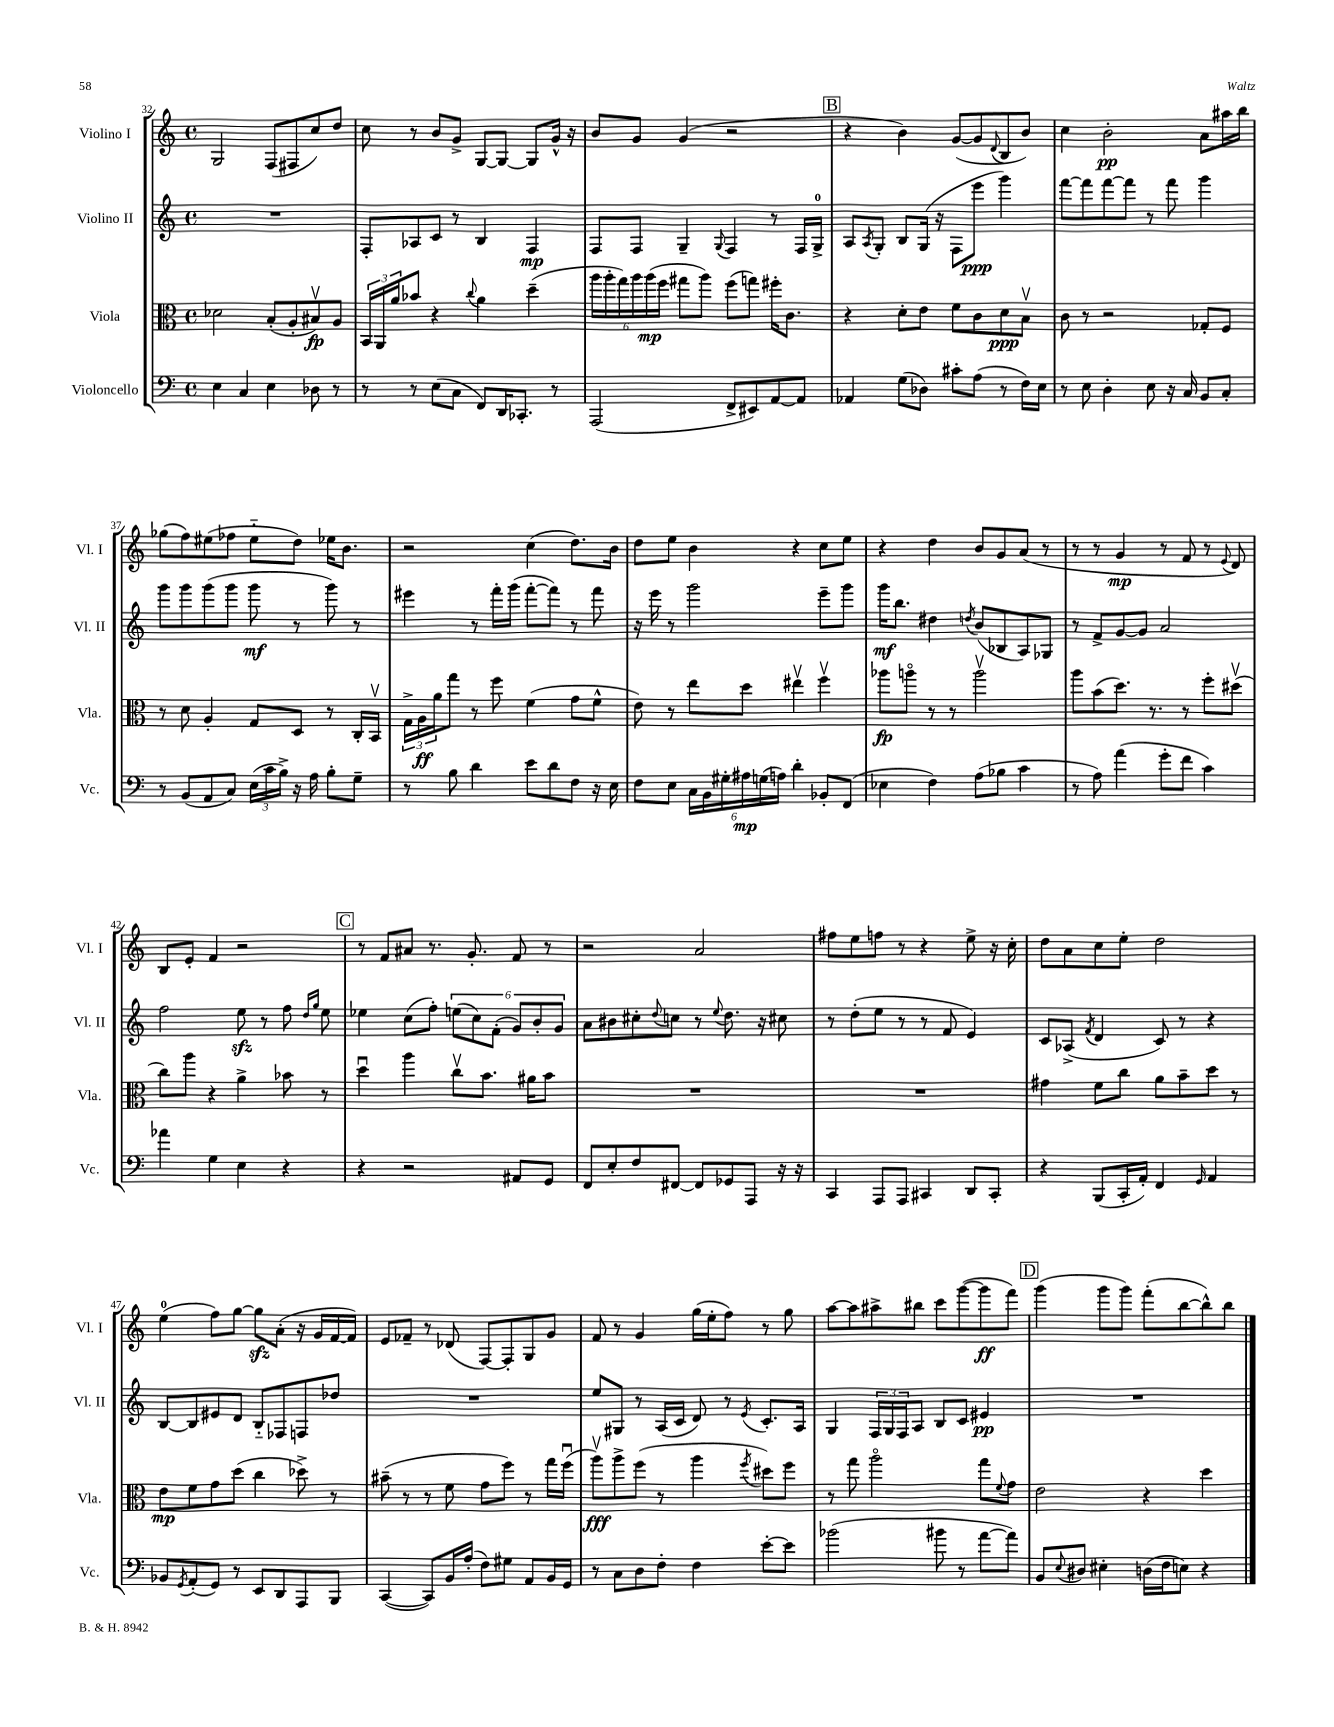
<<
\new StaffGroup <<
\new Staff = "s0" \with { instrumentName = "Violino I" shortInstrumentName = "Vl. I" } {
    \clef treble \key c \major \defaultTimeSignature \time 4/4
    g2 f8( fis8 c''8) d''8 |
    c''8 r8 b'8 g'8-> g8~ g8~ g8 g'16-^ r16 |
    b'8 g'8 g'4( r2 |
    \mark \markup { \box "B" } r4 b'4) g'8~( g'8 \appoggiatura { d'8 } b8 b'8) |
    c''4 b'2-.\pp a'8 ais''16 b''16 |
    ges''8( f''8) eis''8( fes''8 eis''8-_ d''8) ees''16 b'8. |
    r2 c''4( d''8.) b'16 |
    d''8 e''8 b'4 r4 c''8 e''8 |
    r4 d''4 b'8 g'8 a'8( r8 |
    r8 r8 g'4\mp r8 f'8 r8 \appoggiatura { e'8 } d'8) |
    b8 e'8-. f'4 r2 |
    \mark \markup { \box "C" } r8 f'8 ais'8 r8. g'8.-. f'8 r8 |
    r2 a'2 |
    fis''8 e''8 f''8 r8 r4 e''8-> r16 c''16-. |
    d''8 a'8 c''8 e''8-. d''2 |
    e''4-0( f''8) g''8~ g''8\sfz a'8-.( r16 g'16 f'16~ f'16) |
    e'8 fes'8-- r8 des'8( f8~) f8-. g8 g'8 |
    f'8 r8 g'4 g''16( e''16-. f''8) r8 g''8 |
    a''8~ a''8 ais''8-> bis''8 c'''8 g'''8~( g'''8\ff f'''8) |
    \mark \markup { \box "D" } g'''4( g'''8 g'''8) f'''8-.( b''8~ b''8-^) b''8 \bar "|." |
}
\new Staff = "s1" \with { instrumentName = "Violino II" shortInstrumentName = "Vl. II" } {
    \clef treble \key c \major \defaultTimeSignature \time 4/4
    R1 |
    f8-. aes8 c'8 r8 b4 f4\mp |
    f8 f8 g4-- \appoggiatura { g8 } f4 r8 f16 g16-0-> |
    \mark \markup { \box "B" } a8 \acciaccatura { a8 } g8-. b8 g16( r16 f8 e'''8\ppp g'''4) |
    f'''8~ f'''8 f'''8~ f'''8 r8 f'''8 g'''4 |
    g'''8 g'''8 g'''8( g'''8 g'''8\mf r8 g'''8) r8 |
    eis'''4 r8 f'''16-. g'''16( f'''8~-. f'''8) r8 f'''8 |
    r16 e'''16 r8 g'''2 e'''8-- g'''8 |
    g'''16\mf b''8. dis''4 \acciaccatura { d''8 } b'8( bes8 a8) ges8 |
    r8 f'8-> g'8~ g'8 a'2 |
    f''2 e''8\sfz r8 f''8 \grace { d''16 g''16 } e''8 |
    \mark \markup { \box "C" } ees''4 c''8( f''8-.) \tuplet 6/4 { e''8( c''8) f'8-.( g'8) b'8-. g'8 } |
    a'8 bis'8 cis''8-. \appoggiatura { d''8 } c''8 r8 \appoggiatura { e''8 } d''8. r16 cis''8 |
    r8 d''8-.( e''8 r8 r8 f'8 e'4) |
    c'8 aes8->( \acciaccatura { f'8 } d'4 c'8) r8 r4 |
    b8~ b8 eis'8 d'8 b8-_ fes8 f8 des''8 |
    R1 |
    e''8 gis8 r8 a16( c'16 d'8) r8 \acciaccatura { e'8 } c'8.-. a16 |
    g4 \tuplet 3/2 { f16 g16 f16 } a8 b8 c'8 eis'4\pp |
    \mark \markup { \box "D" } R1 \bar "|." |
}
\new Staff = "s2" \with { instrumentName = "Viola" shortInstrumentName = "Vla." } {
    \clef alto \key c \major \defaultTimeSignature \time 4/4
    des'2 b8-.( a8-. bis8\upbow\fp) a8 |
    \tuplet 3/2 { b,16 a,16 a'16 } bes'8 r4 \appoggiatura { c''8 } a'4 d''4--( |
    \tuplet 6/4 { a''16 a''16-. g''16) a''16 a''16\mp( f''16 } gis''8 a''8) f''8( g''8) fis''16-. c'8. |
    \mark \markup { \box "B" } r4 d'8-. e'8 f'8 c'8 d'8\ppp b8\upbow |
    c'8 r8 r2 ges8-. f8 |
    r8 d'8 a4-. g8 d8 r8 c16-. b,16\upbow |
    \tuplet 3/2 { g16-> a16\ff a'16 } g''8 r8 f''8 f'4( g'8 f'8-^ |
    e'8) r8 e''8 d''8 eis''4\upbow f''4\upbow |
    aes''8\fp a''8\flageolet r8 r8 a''2\upbow |
    a''8 b'8( d''8.) r8. r8 f''8-. dis''8\upbow( |
    c''8) a''8 r4 a'4-> bes'8 r8 |
    \mark \markup { \box "C" } d''4\downbow a''4 c''8\upbow b'8. ais'16 b'8 |
    R1 |
    R1 |
    gis'4 f'8 c''8 a'8 b'8-- d''8 r8 |
    e'8\mp f'8 g'8 d''8( c''4 des''8->) r8 |
    bis'8--( r8 r8 f'8 g'8 f''8) r8 g''16 f''16\downbow( |
    a''8\upbow\fff) a''8-> f''8( r8 a''4 \acciaccatura { f''8 } dis''8) f''8 |
    r8 g''8 a''2\flageolet g''8 \appoggiatura { f'8 } g'8 |
    \mark \markup { \box "D" } e'2 r4 d''4 \bar "|." |
}
\new Staff = "s3" \with { instrumentName = "Violoncello" shortInstrumentName = "Vc." } {
    \clef bass \key c \major \defaultTimeSignature \time 4/4
    e4 c4 e4 des8 r8 |
    r8 r8 e8( c8 f,8) d,16 ces,8.-. r8 |
    a,,2( f,8-> eis,8) a,8~ a,8 |
    \mark \markup { \box "B" } aes,4 g8( des8) cis'8-. a8( r8 f16) e16 |
    r8 e8 d4-. e8 r16 c16 b,8 c8-. |
    r8 b,8( a,8 c8) \tuplet 3/2 { e16( c'16 b16->) } r16 a16 b8-. g8-- |
    r8 b8 d'4 e'8 d'8 f8 r16 e16 |
    f8 e8 \tuplet 6/4 { c16 b,16 gis16-. ais16\mp g16( a16) } d'4-. bes,8-. f,8( |
    ees4 f4) a8( bes8 c'4 |
    r8 a8) a'4( g'8-. f'8 c'4) |
    aes'4 g4 e4 r4 |
    \mark \markup { \box "C" } r4 r2 ais,8 g,8 |
    f,8 e8-. f8 fis,8~ fis,8 ges,8 a,,8 r16 r16 |
    c,4 a,,8 a,,8 cis,4 d,8 cis,8-. |
    r4 b,,8( c,16-. a,16-.) f,4 \grace { g,16 } a,4 |
    bes,8 \acciaccatura { g,8 } a,8-.( g,8) r8 e,8 d,8 a,,8 b,,8 |
    c,4~( c,8) b,16 a16-.( f8) gis8 a,8 b,16 g,16 |
    r8 c8 d8 f8-. f4 e'8~-. e'8 |
    bes'2( bis'8 r8 a'8~ a'8) |
    \mark \markup { \box "D" } b,8 \appoggiatura { e8 } dis8 eis4-. d16( f16 e8) r4 \bar "|." |
}
>>
>>
\layout { \context { \Score currentBarNumber = #32 } }
